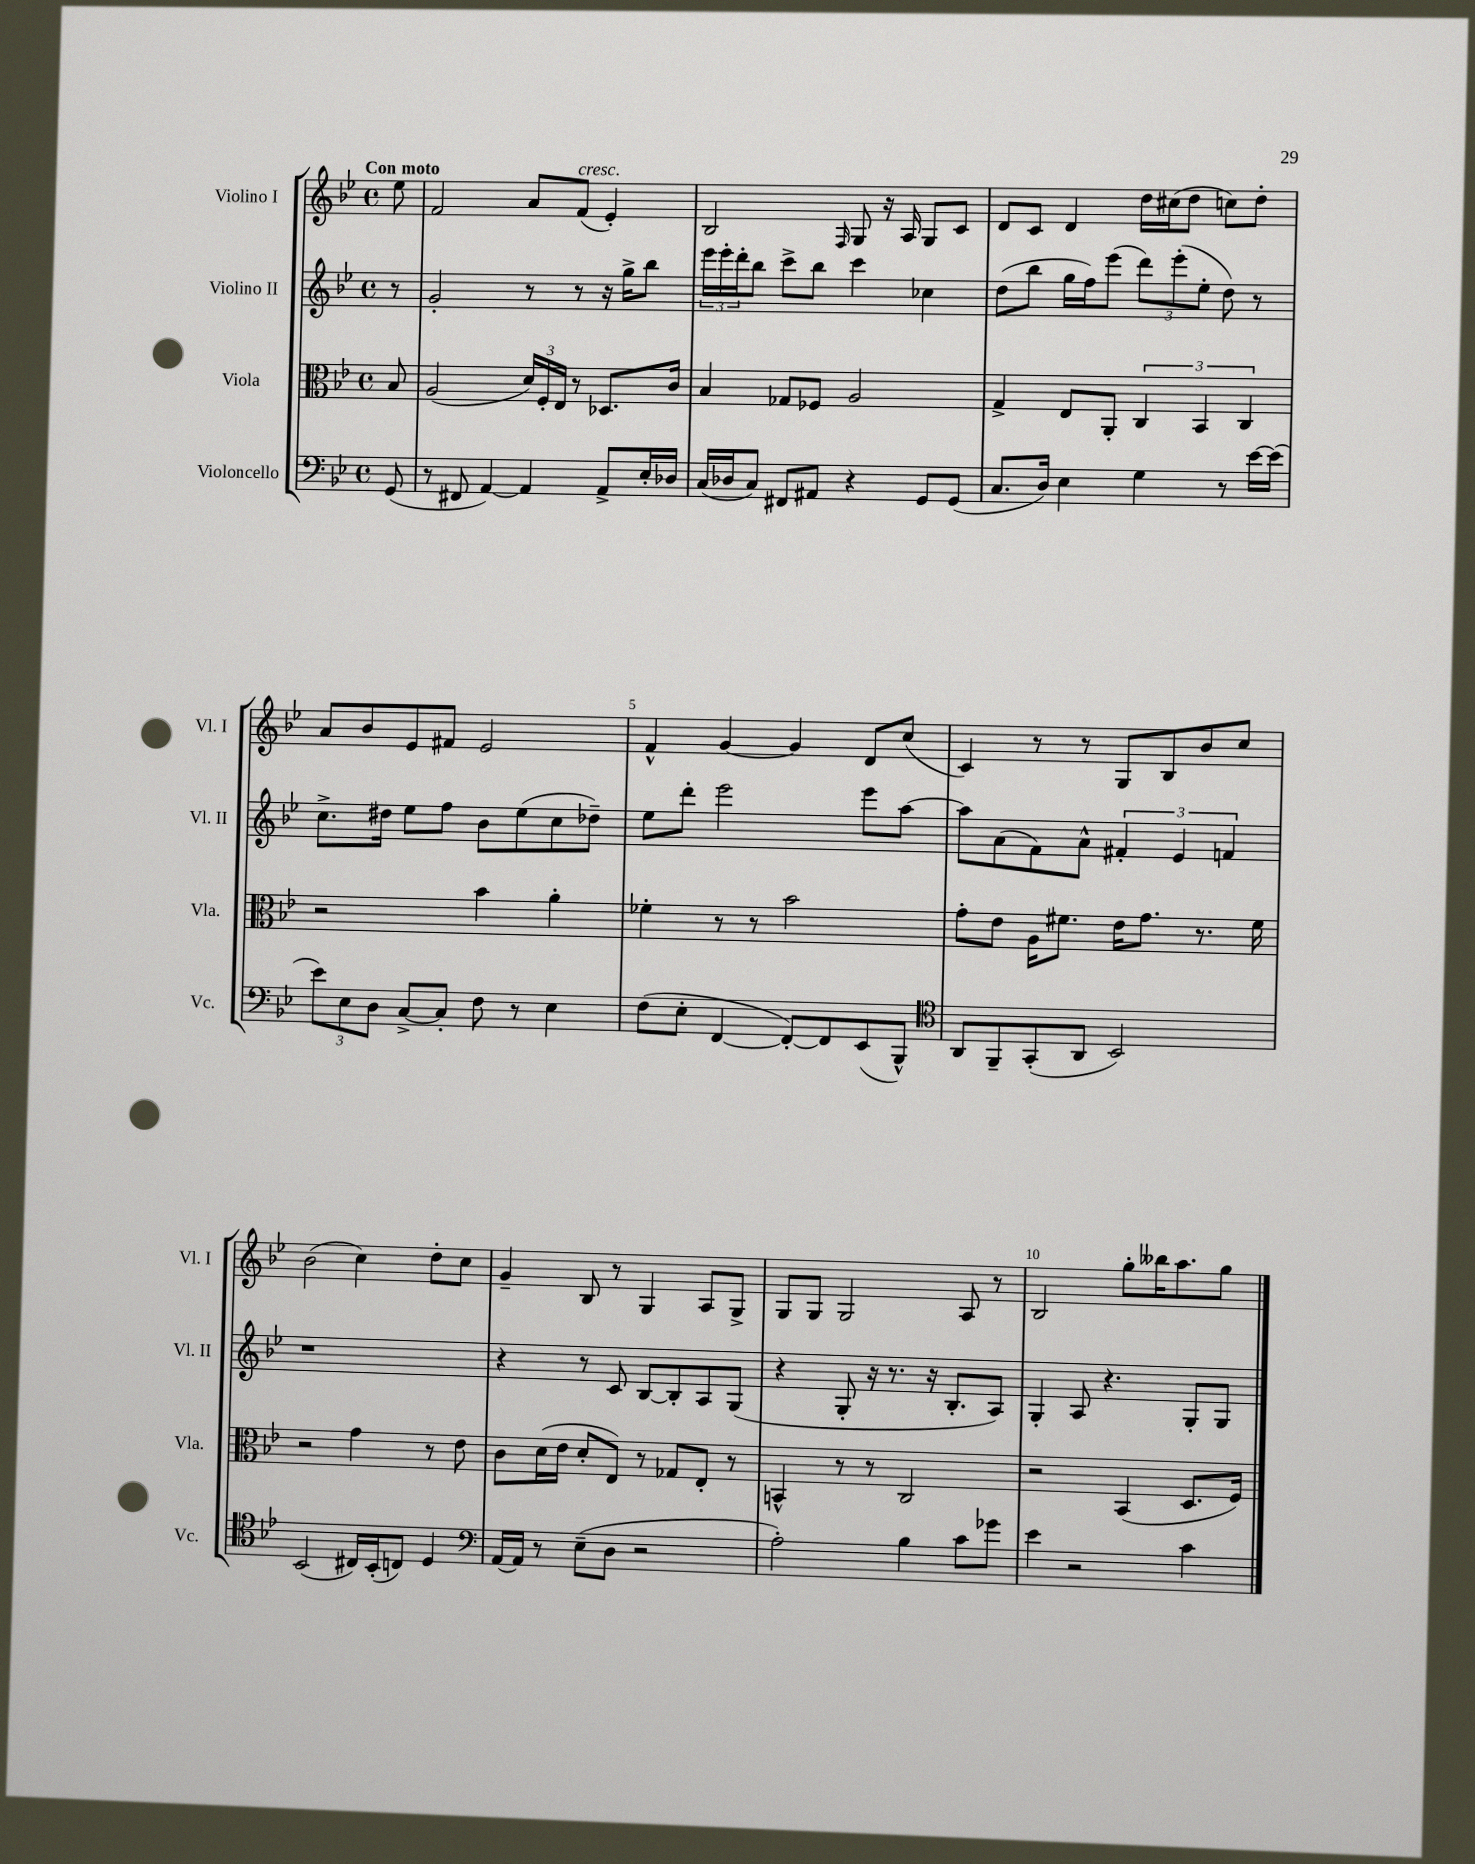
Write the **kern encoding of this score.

**kern	**kern	**kern	**kern
*staff4	*staff3	*staff2	*staff1
*clefF4	*clefC3	*clefG2	*clefG2
*k[b-e-]	*k[b-e-]	*k[b-e-]	*k[b-e-]
*M4/4	*M4/4	*M4/4	*M4/4
*met(c)	*met(c)	*met(c)	*met(c)
(8GG/	8B-/	8r	8ee-\
=	=	=	=
8r	(2A/	2g'/	2f/
8FF#/	.	.	.
[4AA/)	.	.	.
4AA/]	24d/LL)	8r	8a/L
.	24F'/	.	.
.	24E-/JJ	.	.
.	8r	8r	(8f/J
8AA^/L	8.D-/L	16r	4e-'/)
.	.	16gg^\LK	.
16E-'/L	.	8bb-\J	.
16D-/JJ	16c/Jk	.	.
=	=	=	=
(16C/LL	4B-/	24eee-\LL	2B-/
.	.	24eee-'\	.
16D-/J	.	.	.
.	.	24ddd'\J	.
8C/J)	.	8bb-\J	.
8FF#/L	8G-/L	8ccc^\L	.
8AA#/J	8F-/J	8bb-\J	.
.	.	.	16qqF/
4r	2A/	4ccc\	8G/
.	.	.	16r
.	.	.	16A/
8GG/L	.	4cc-\	8G/L
(8GG/J	.	.	8c/J
=	=	=	=
8.C/L	4G^/	(8dd\L	8d/L
.	.	8bb-\J	8c/J
16D/Jk)	.	.	.
4E-\	8E-/L	16gg\LL	4d/
.	.	16ff\J)	.
.	8AA'/J	(8eee-\J	.
4G\	6C/	12ddd\L)	16dd\LL
.	.	.	(16cc#\J
.	.	(12eee-'\	.
.	.	.	8dd\J
.	6BB-/	12ee-'\J	.
8r	.	8dd\)	8cc\L)
.	6C/	.	.
[16e-\LL	.	8r	8dd'\J
(16e-\]JJ	.	.	.
=	=	=	=
12e-\L)	2r	8.cc^\L	8a/L
12E-\	.	.	.
.	.	.	8b-/
12D\J	.	.	.
.	.	16dd#\Jk	.
[8C^/L	.	8ee-\L	8e-/
8C'/]J	.	8ff\J	8f#/J
8F\	4b-\	8b-\L	2e-/
8r	.	(8ee-\	.
4E-\	4a'\	8cc\	.
.	.	8dd-~\J)	.
=	=	=	=
(8F\L	4f-'\	8ee-\L	4f^^/
8E-'\J	.	8ddd'\J	.
[4FF/	8r	2eee-\	[4g/
.	8r	.	.
8FF'/_L)	2b-\	.	4g/]
8FF/]	.	.	.
(8EE-/	.	8eee-\L	8d/L
8BBB-^^/J)	.	[8aa\J	(8cc/J
=	=	=	=
*clefC4	*	*	*
8AA/L	8g'\L	8aa\]L	4c/)
8FF~/	8e-\J	(8a\	.
(8GG'/	16A\LK	8f\)	8r
.	8.f#\J	.	.
8AA/J	.	8a^^\J	8r
2BB-/)	16e-\LK	6f#'/	8G/L
.	8.g\J	.	.
.	.	.	8B-/
.	.	6e-/	.
.	8.r	.	8b-/
.	.	6f/	.
.	.	.	8cc/J
.	16f#\	.	.
=	=	=	=
(2BB-/	2r	1r	(2b-\
16C#/LL)	4g\	.	4cc\)
(16BB-'/J	.	.	.
8C/J)	.	.	.
4D/	8r	.	8dd'\L
.	8e-\	.	8cc\J
=	=	=	=
*clefF4	*	*	*
[16AA/LL	8c\L	4r	4g~/
16AA/]JJ	.	.	.
8r	(16d\L	.	.
.	16e-\JJ	.	.
(8E-~\L	8d'/L	8r	8B-/
8D\J	8E-/J)	8c/	8r
2r	8r	[8B-/L	4G/
.	8G-/L	8B-'/]	.
.	8E-'/J	8A/	8A/L
.	8r	(8G/J	8G^/J
=	=	=	=
2A'\)	4BB^^/	4r	8G/L
.	.	.	8G/J
.	8r	8G'/	2G/
.	8r	16r	.
.	.	8.r	.
4B-\	2C/	.	.
.	.	16r	.
.	.	8.B-'/L	.
8c\L	.	.	8A/
8g-\J	.	8A/J)	8r
=	=	=	=
4e-\	2r	4G'/	2B-/
2r	.	8A/	.
.	.	4.r	.
.	(4BB-/	.	8gg'\L
.	.	.	16bb--\K
.	.	.	8.aa\
4c\	8.D/L	8G'/L	.
.	.	8G/J	8gg\J
.	16F/Jk)	.	.
==	==	==	==
*-	*-	*-	*-
